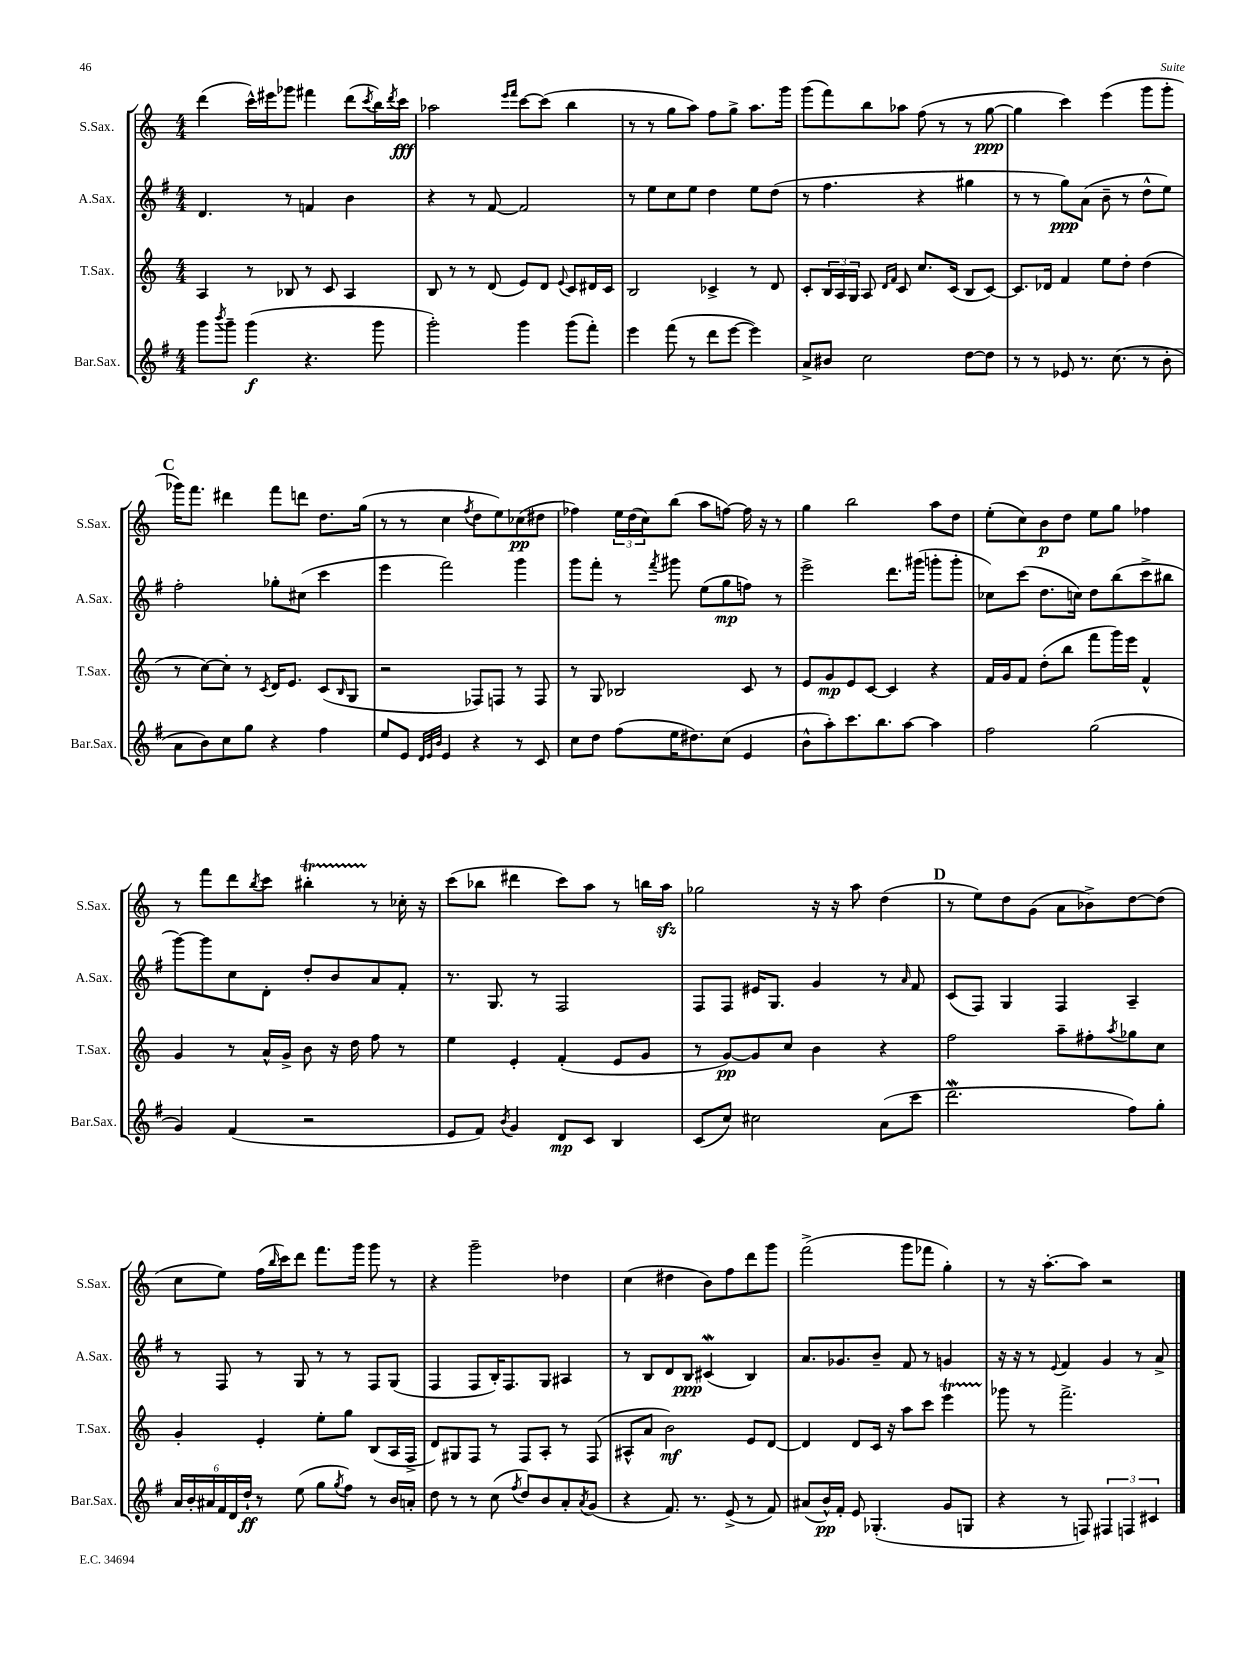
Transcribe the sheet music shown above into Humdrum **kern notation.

**kern	**dynam	**kern	**dynam	**kern	**dynam	**kern	**dynam
*part4	*part4	*part3	*part3	*part2	*part2	*part1	*part1
*staff4	*staff4	*staff3	*staff3	*staff2	*staff2	*staff1	*staff1
*I"Bar.Sax.	*	*I"T.Sax.	*	*I"A.Sax.	*	*I"S.Sax.	*
*I'Bar.Sax.	*	*I'T.Sax.	*	*I'A.Sax.	*	*I'S.Sax.	*
*clefG2	*	*clefG2	*	*clefG2	*	*clefG2	*
*k[f#]	*	*k[]	*	*k[f#]	*	*k[]	*
*M4/4	*	*M4/4	*	*M4/4	*	*M4/4	*
=16	=16	=16	=16	=16	=16	=16	=16
8ggg\L	.	4A/	.	4.d/	.	(4ddd\	.
8qbbb/	.	.	.	.	.	.	.
8ggg~\J	.	.	.	.	.	.	.
(4ggg\	f	8r	.	.	.	16ccc^^\LL)	.
.	.	.	.	.	.	16eee#X\J	.
.	.	8B-X/	.	8r	.	8ggg-X\J	.
4.r	.	8r	.	4fn/	.	4fff#X\	.
.	.	8c/	.	.	.	.	.
.	.	4A/	.	4b\	.	(8ddd\L	.
.	.	.	.	.	.	8qccc/	.
8ggg\	.	.	.	.	.	16bb\L)	.
.	.	.	.	.	.	8qddd/	.
.	.	.	.	.	.	16ccc\JJ	fff
=17	=17	=17	=17	=17	=17	=17	=17
2ggg'\)	.	8B/	.	4r	.	2aa-X\	.
.	.	8r	.	.	.	.	.
.	.	8r	.	8r	.	.	.
.	.	(8d/	.	[8f#/	.	.	.
.	.	.	.	.	.	16qqeee/LL	.
.	.	.	.	.	.	16qqfff/JJ	.
4ggg\	.	8e/L)	.	2f#/]	.	[8ccc\L	.
.	.	8d/J	.	.	.	(8ccc\J]	.
.	.	8qqe/	.	.	.	.	.
(8ggg\L	.	8c/L	.	.	.	4bb\	.
8fff#'\J)	.	16d#X/L	.	.	.	.	.
.	.	16c/JJ	.	.	.	.	.
=18	=18	=18	=18	=18	=18	=18	=18
4eee\	.	2B/	.	8r	.	8r	.
.	.	.	.	8ee\L	.	8r	.
(8fff#\	.	.	.	8cc\	.	8gg\L	.
8r	.	.	.	8ee\J	.	8aa\J)	.
8ddd\L	.	4c-X^/	.	4dd\	.	8ff\L	.
[8eee\J	.	.	.	.	.	8gg^\J	.
4eee\])	.	8r	.	8ee\L	.	8.aa\L	.
.	.	8d/	.	(8dd\J	.	.	.
.	.	.	.	.	.	16ggg\Jk	.
=19	=19	=19	=19	=19	=19	=19	=19
8a^/L	.	8c'/L	.	8r	.	(8ggg\L	.
8b#X/J	.	24B/L	.	4.ff#\	.	8fff\)	.
.	.	24A/	.	.	.	.	.
.	.	24G/JJ	.	.	.	.	.
2cc\	.	8A/	.	.	.	8bb\	.
.	.	16qqd/LL	.	.	.	.	.
.	.	16qqf/JJ	.	.	.	.	.
.	.	8c/	.	.	.	8aa-X\J	.
.	.	8.cc/L	.	4r	.	(8ff\	.
.	.	.	.	.	.	8r	.
.	.	(16c/Jk	.	.	.	.	.
[8dd\L	.	8B/L	.	4gg#X\	.	8r	.
8dd\J]	.	[8c/J)	.	.	.	[8gg\	ppp
=20	=20	=20	=20	=20	=20	=20	=20
8r	.	8.c/L]	.	8r	.	4gg\]	.
8r	.	.	.	8r	.	.	.
.	.	16d-X/Jk	.	.	.	.	.
8e-X/	.	4f/	.	8gg\L)	ppp	4ccc\)	.
8.r	.	.	.	(8a\J	.	.	.
.	.	8ee\L	.	8b~\	.	(4eee\	.
(8.cc\	.	.	.	.	.	.	.
.	.	8dd'\J	.	8r	.	.	.
8r	.	(4dd\	.	8dd^^\L	.	8ggg\L	.
8b'\	.	.	.	8ee\J)	.	8ggg'\J	.
!!LO:LB:g=z
!!LO:REH:place=s1:t=C
=21	=21	=21	=21	=21	=21	=21	=21
8a\L	.	8r	.	2ff#'\	.	16ggg-X\KL)	.
.	.	.	.	.	.	8.fff\J	.
8b\)	.	[8cc\L)	.	.	.	.	.
8cc\	.	8cc'\J]	.	.	.	4ddd#X\	.
8gg\J	.	8r	.	.	.	.	.
.	.	8qc/	.	.	.	.	.
4r	.	16d/KL	.	8gg-X'\L	.	8fff\L	.
.	.	8.e/J	.	.	.	.	.
.	.	.	.	(8cc#X\J	.	8dddn\J	.
4ff#\	.	(8c/L	.	4ccc\	.	8.dd\L	.
.	.	16qqB/	.	.	.	.	.
.	.	8G/J	.	.	.	.	.
.	.	.	.	.	.	(16gg\Jk	.
=22	=22	=22	=22	=22	=22	=22	=22
8ee/L	.	2r	.	4eee\	.	8r	.
8e/J	.	.	.	.	.	8r	.
32qqd/LLL	.	.	.	.	.	.	.
32qqe/	.	.	.	.	.	.	.
32qqb/JJJ	.	.	.	.	.	.	.
4e/	.	.	.	2fff#\)	.	4cc\	.
.	.	.	.	.	.	8qff/	.
4r	.	8F-X/L)	.	.	.	8dd\L	.
.	.	8Fn/J	.	.	.	8ee\)	.
8r	.	8r	.	4ggg\	.	(8cc-X\	pp
8c/	.	8F/	.	.	.	8dd#X\J	.
=23	=23	=23	=23	=23	=23	=23	=23
8cc\L	.	8r	.	8ggg\L	.	4ff-X\)	.
8dd\J	.	8G/	.	8fff#'\J	.	.	.
(8ff#\L	.	2B-X/	.	8r	.	24ee\LL	.
.	.	.	.	.	.	(24dd\	.
.	.	.	.	.	.	24cc\J)	.
.	.	.	.	8qfff#/	.	.	.
16ee\K	.	.	.	8ggg#X\	.	(8bb\J	.
8.dd#X\)	.	.	.	.	.	.	.
.	.	.	.	(8ee\L	.	8aa\L	.
(8cc\J	.	.	.	8gg\	mp	[8ffn\J)	.
4e/	.	8c/	.	8ffn\J)	.	16ff\]	.
.	.	.	.	.	.	16r	.
.	.	8r	.	8r	.	8r	.
=24	=24	=24	=24	=24	=24	=24	=24
8b^^\L	.	8e/L	.	2eee^\	.	4gg\	.
8aa'\)	.	8g/	mp	.	.	.	.
8.ccc\	.	8e/	.	.	.	2bb\	.
.	.	[8c/J	.	.	.	.	.
8.bb\	.	.	.	.	.	.	.
.	.	4c/]	.	8.ddd\L	.	.	.
[8aa\J	.	.	.	.	.	.	.
.	.	.	.	(16ggg#X\Jk	.	.	.
4aa\]	.	4r	.	8gggn'\L	.	8aa\L	.
.	.	.	.	8ggg'\J	.	8dd\J	.
=25	=25	=25	=25	=25	=25	=25	=25
2ff#\	.	16f/LL	.	8cc-X\L)	.	(8ee'\L	.
.	.	16g/J	.	.	.	.	.
.	.	8f/J	.	(8ccc\J	.	8cc\)	.
.	.	(8dd'\L	.	8.dd\L	.	8b\	p
.	.	8bb\J	.	.	.	8dd\J	.
.	.	.	.	16ccn\Jk)	.	.	.
(2gg\	.	8fff\L	.	8dd\L	.	8ee\L	.
.	.	16ggg\L)	.	(8bb\	.	8gg\J	.
.	.	16eee\JJ	.	.	.	.	.
.	.	4f^^/	.	8ccc^\	.	4ff-X\	.
.	.	.	.	8bb#X\J	.	.	.
!!LO:LB:g=z
=26	=26	=26	=26	=26	=26	=26	=26
4g/)	.	4g/	.	[8ggg\L)	.	8r	.
.	.	.	.	8ggg\]	.	8fff\L	.
(4f#/	.	8r	.	8cc\	.	8ddd\	.
.	.	.	.	.	.	8qbb/	.
.	.	16a^^/LL	.	8d'\J	.	8ccc\J	.
.	.	16g^/JJ	.	.	.	.	.
2r	.	8b\	.	8dd'/L	.	4bb#Xt'\	.
.	.	16r	.	8b/	.	.	.
.	.	16dd\	.	.	.	.	.
.	.	8ff\	.	8a/	.	8r	.
.	.	8r	.	8f#'/J	.	16cc-X'\	.
.	.	.	.	.	.	16r	.
=27	=27	=27	=27	=27	=27	=27	=27
8e/L	.	4ee\	.	8.r	.	(8ccc\L	.
8f#/J)	.	.	.	.	.	8bb-X\J	.
.	.	.	.	8.G/	.	.	.
8qb/	.	.	.	.	.	.	.
4g/	.	4e'/	.	.	.	4ddd#X\	.
.	.	.	.	8r	.	.	.
8d/L	mp	(4f'/	.	2F#/	.	8ccc\L)	.
8c/J	.	.	.	.	.	8aa\J	.
4B/	.	8e/L	.	.	.	8r	.
.	.	8g/J	.	.	.	16bbn\LL	.
.	.	.	.	.	.	16aazz\JJ	.
=28	=28	=28	=28	=28	=28	=28	=28
(8c/L	.	8r	.	8F#/L	.	2gg-X\	.
8cc/J)	.	[8g/L)	pp	8F#/J	.	.	.
2cc#X\	.	8g/]	.	16e#X/KL	.	.	.
.	.	.	.	8.G/J	.	.	.
.	.	8cc/J	.	.	.	.	.
.	.	4b\	.	4g/	.	16r	.
.	.	.	.	.	.	16r	.
.	.	.	.	.	.	8aa\	.
(8a\L	.	4r	.	8r	.	(4dd\	.
.	.	.	.	16qqa/	.	.	.
8ccc\J	.	.	.	8f#/	.	.	.
!!LO:REH:place=s1:t=D
=29	=29	=29	=29	=29	=29	=29	=29
2.dddW\	.	2ff\	.	(8c/L	.	8r	.
.	.	.	.	8F#/J)	.	8ee\L)	.
.	.	.	.	4G/	.	8dd\	.
.	.	.	.	.	.	(8g\J	.
.	.	8aa~\L	.	4F#/	.	8a\L	.
.	.	8ff#X'\	.	.	.	8b-X^\)	.
.	.	8qaa/	.	.	.	.	.
8ff#\L)	.	8gg-X\	.	4A~/	.	[8dd\	.
8gg'\J	.	8cc\J	.	.	.	(8dd\J]	.
!!LO:LB:g=z
=30	=30	=30	=30	=30	=30	=30	=30
24a/LL	.	4g'/	.	8r	.	8cc\L	.
24b'/	.	.	.	.	.	.	.
24a#X/	.	.	.	.	.	.	.
24f#/	.	.	.	8F#/	.	8ee\J)	.
24d/	.	.	.	.	.	.	.
24dd`/JJ	ff	.	.	.	.	.	.
8r	.	4e'/	.	8r	.	(16ff\LL	.
.	.	.	.	.	.	16qqbb/	.
.	.	.	.	.	.	16ccc\J)	.
(8ee\	.	.	.	8G/	.	8ddd\J	.
8gg\L	.	8ee'\L	.	8r	.	8.fff\L	.
8qgg/	.	.	.	.	.	.	.
8ff#\J)	.	8gg\J	.	8r	.	.	.
.	.	.	.	.	.	16ggg\Jk	.
8r	.	(8B/L	.	8F#/L	.	8ggg\	.
16b/LL	.	16A/L	.	(8G/J	.	8r	.
16an'/JJ	.	16F^/JJ	.	.	.	.	.
=31	=31	=31	=31	=31	=31	=31	=31
8dd\	.	8d/L)	.	4F#/	.	4r	.
8r	.	8G#X/	.	.	.	.	.
8r	.	8F/J	.	8F#/L	.	2ggg~\	.
(8cc\	.	8r	.	16B'/K)	.	.	.
.	.	.	.	8.F#/	.	.	.
8qff#/	.	.	.	.	.	.	.
8dd/L)	.	8F/L	.	.	.	.	.
8b/	.	8A'/J	.	8G/J	.	.	.
8a'/	.	8r	.	4A#X/	.	4dd-X\	.
8qa/	.	.	.	.	.	.	.
(8g/J	.	(8F/	.	.	.	.	.
=32	=32	=32	=32	=32	=32	=32	=32
4r	.	8A#X^^/L	.	8r	.	(4cc\	.
.	.	8a/J	.	8B/L	.	.	.
8.f#/)	.	2b\)	mf	8d/	.	4dd#X\	.
.	.	.	.	8B/J	ppp	.	.
8.r	.	.	.	.	.	.	.
.	.	.	.	(4c#XW/	.	8b\L)	.
(8e^/	.	.	.	.	.	8ff\	.
8r	.	8e/L	.	4B/)	.	8ddd\	.
8f#/)	.	[8d/J	.	.	.	8ggg\J	.
=33	=33	=33	=33	=33	=33	=33	=33
(8a#X/L	.	4d/]	.	8.a/L	.	(2fff^\	.
16b^^/L)	pp	.	.	.	.	.	.
16f#'/JJ	.	.	.	8.g-X/	.	.	.
8e/	.	8d/L	.	.	.	.	.
(4.G-X'/	.	16c/Jk	.	8b~/J	.	.	.
.	.	16r	.	.	.	.	.
.	.	8aa\L	.	8f#/	.	8ggg\L	.
.	.	8ccc\J	.	8r	.	8fff-X\J	.
8g/L	.	4eeet\	.	4gn/	.	4gg'\)	.
8Gn/J	.	.	.	.	.	.	.
=34	=34	=34	=34	=34	=34	=34	=34
4r	.	8ggg-X\	.	16r	.	8r	.
.	.	.	.	16r	.	.	.
.	.	8r	.	8r	.	16r	.
.	.	.	.	.	.	[8.aa'\L	.
.	.	.	.	8qqe/	.	.	.
8r	.	2.fff^\	.	4f#/	.	.	.
8Fn/)	.	.	.	.	.	8aa\J]	.
6F#X/	.	.	.	4g/	.	2r	.
6Fn/	.	.	.	.	.	.	.
.	.	.	.	8r	.	.	.
6c#X/	.	.	.	.	.	.	.
.	.	.	.	8a^/	.	.	.
==	==	==	==	==	==	==	==
*-	*-	*-	*-	*-	*-	*-	*-
